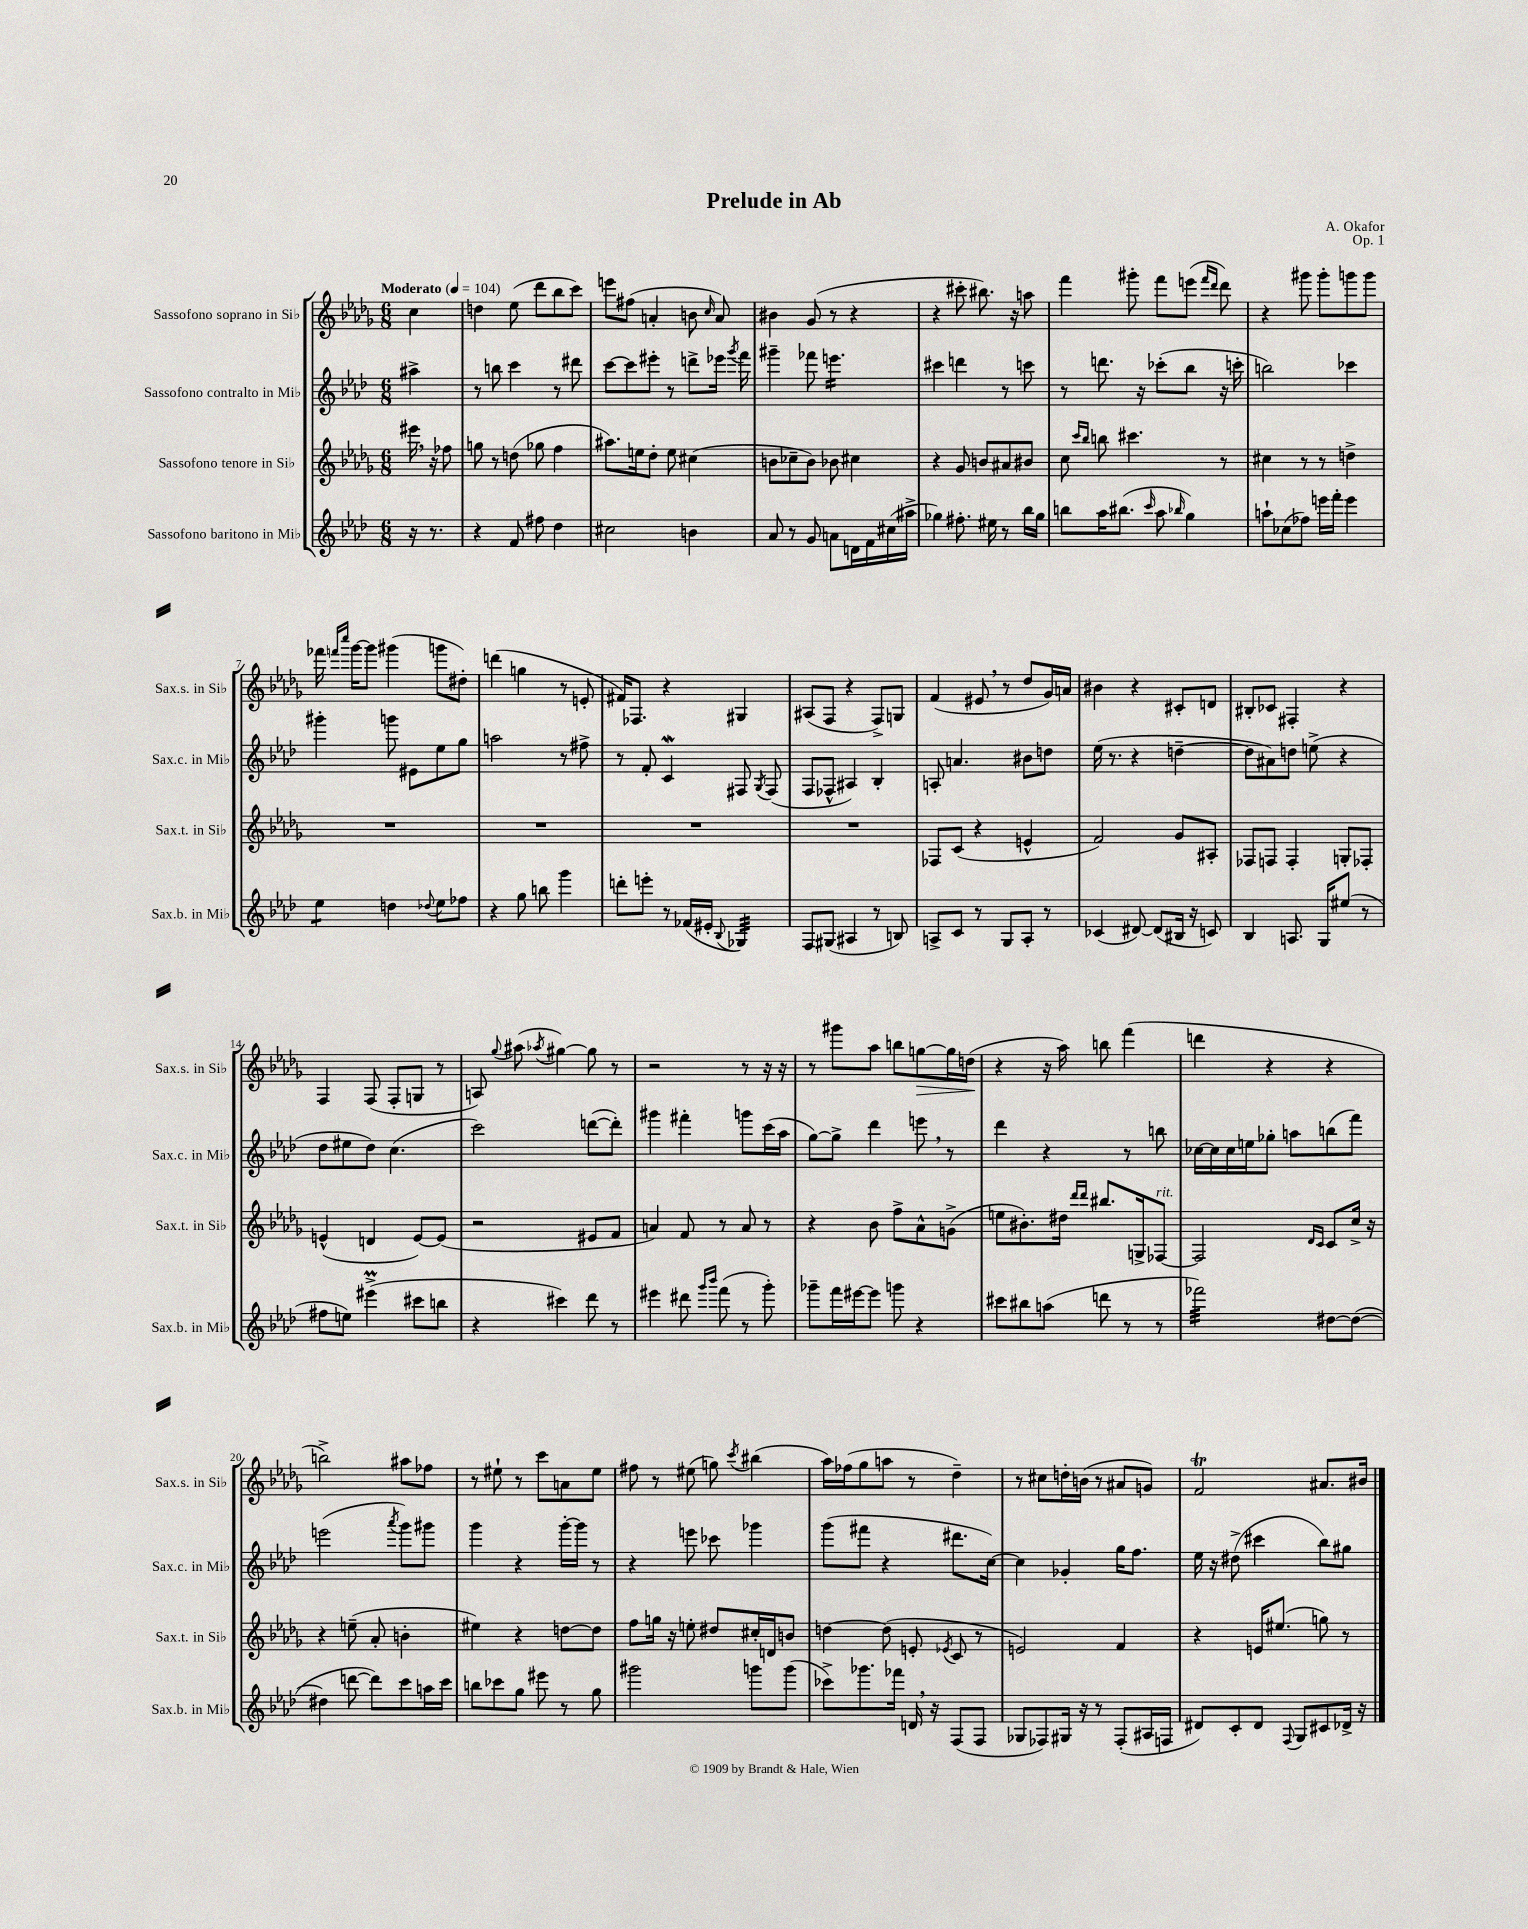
\header { title = "Prelude in Ab" composer = "A. Okafor" opus = "Op. 1" }
<<
\new StaffGroup <<
\new Staff = "s0" \with { instrumentName = "Sassofono soprano in Sib" shortInstrumentName = "Sax.s. in Sib" } {
    \clef treble \key des \major \numericTimeSignature \time 6/8 \partial 4 \tempo "Moderato" 4 = 104
    \autoBeamOff c''4 |
    d''4 ees''8( des'''8[ bes''8 c'''8]) |
    e'''8[ fis''8]( a'4-. b'8 \grace { c''16 } a'8) |
    bis'4 ges'8( r8 r4 |
    r4 cis'''8-. bis''8.) r16 a''8 |
    f'''4 gis'''8-. f'''8[ e'''8]( \grace { f'''16[ des'''16] } des'''8) |
    r4 gis'''8 gis'''8[-. g'''8 g'''8] |
    fes'''16 \grace { f'''16[ c''''16] } ges'''16[~ ges'''8] gis'''4( g'''8[ dis''8]-.) |
    d'''4( g''4 r8 e'8-. |
    fis'16[) fes8.] r4 gis4 |
    ais8[( f8] r4 f8[->) g8] |
    f'4( eis'8 \breathe r8 des''8[ ges'16) a'16] |
    bis'4 r4 cis'8[-. d'8] |
    bis8[-. ces'8] fis4-. r4 |
    f4 f8( f8[-. g8] r8 |
    a8) \appoggiatura { ges''8 } ais''8( \acciaccatura { aes''8 } gis''4~) gis''8 r8 |
    r2 r8 r16 r16 |
    r8 gis'''8[ aes''8] b''8[ g''8~\> g''16 d''16]\!( |
    r4 r16 aes''16) b''8 f'''4( |
    d'''4 r4 r4 |
    b''2->) ais''8[ fes''8] |
    r8 eis''8-! r8 c'''8[ a'8 eis''8] |
    fis''8 r8 eis''8( g''8) \acciaccatura { c'''8 } bis''4( |
    aes''16[) fes''16( ges''8 a''8] r8 des''4--) |
    r8 cis''8[ d''16-. b'16]( r8 ais'8[ g'8]) |
    f'2\trill ais'8.[ bis'16] \bar "|." |
}
\new Staff = "s1" \with { instrumentName = "Sassofono contralto in Mib" shortInstrumentName = "Sax.c. in Mib" } {
    \clef treble \key aes \major \numericTimeSignature \time 6/8 \partial 4
    \autoBeamOff ais''4-> |
    r8 b''8 c'''4 r8 dis'''8 |
    c'''8[~ c'''8 eis'''8]-. r8 d'''8[-> ees'''16] \acciaccatura { g'''8 } f'''16 |
    gis'''4-- fes'''8 e'''4.:16 |
    cis'''4 d'''4 r8 c'''8 |
    r8 d'''8. r16 ces'''8[-.( bes''8] r16 c'''16-. |
    b''2) ces'''4 |
    gis'''4-. g'''8 eis'8[ ees''8 g''8] |
    a''2 r8 fis''8-> |
    r8 f'8-. c'4\mordent fis8 \acciaccatura { g8 } fis8( |
    f8[ fes8]-^ ais4) bes4-. |
    a8-. a'4. bis'8[ d''8] |
    ees''16( r8. r4 d''4~-- |
    d''8[ ais'8) d''8] e''8->( r4 |
    des''8[ eis''8 des''8]) c''4.( |
    c'''2) d'''8[~( d'''8]-.) |
    gis'''4 fis'''4-. g'''8[ c'''16( aes''16] |
    g''8[~) g''8]-> des'''4 e'''8 \breathe r8 |
    des'''4 r4 r8 b''8 |
    ces''16[~ ces''16 ces''16 e''16 ges''8]-. a''8[ b''8( f'''8]) |
    e'''2( \acciaccatura { aes'''8 } g'''8[) gis'''8] |
    g'''4 r4 g'''16[~-. g'''16] r8 |
    r4 e'''8 ces'''8 ges'''4 |
    g'''8[( fis'''8] r4 dis'''8.[ c''16]~) |
    c''4 ges'4-. g''16[ f''8.] |
    ees''16 r16 dis''8->( cis'''4 bes''8[) gis''8] \bar "|." |
}
\new Staff = "s2" \with { instrumentName = "Sassofono tenore in Sib" shortInstrumentName = "Sax.t. in Sib" } {
    \clef treble \key des \major \numericTimeSignature \time 6/8 \partial 4
    \autoBeamOff eis'''16 \breathe r16 fes''8 |
    g''8 r8 d''8( ges''8 f''4 |
    ais''8.[) e''16 des''8]-. e''8 cis''4( |
    b'8[ ces''8-- b'8]) bes'8 cis''4 |
    r4 ges'8 b'8[ ais'8 bis'8] |
    c''8 \grace { c'''16[ bes''16] } b''8 cis'''4. r8 |
    cis''4 r8 r8 d''4-> |
    R2. |
    R2. |
    R2. |
    R2. |
    fes8[ c'8]( r4 e'4-^ |
    f'2) ges'8[ ais8]-. |
    fes8[ f8] f4-. g8[-. fes8]-. |
    e'4-^( d'4 e'8[~) e'8]( |
    r2 eis'8[ f'8] |
    a'4) f'8 r8 a'8 r8 |
    r4 bes'8 f''8[-> aes'8-^ g'8]->( |
    e''8[ bis'8.-.) dis''16] \grace { des'''16[ des'''16] } bis''8.[ g16-> fes8]~^\markup { \italic "rit." } |
    fes2 \grace { des'16[ c'16] } c'8[ c''16]-> r16 |
    r4 e''8--( aes'8-. b'4-. |
    eis''4) r4 d''8[~ d''8] |
    f''8[ g''16] r16 e''8-. dis''8[ cis''16-. d'16 b'8] |
    d''4~ d''8( e'8-. \acciaccatura { ees'8 } c'8 r8 |
    e'2) f'4 |
    r4 e'16[ eis''8.]( g''8) r8 \bar "|." |
}
\new Staff = "s3" \with { instrumentName = "Sassofono baritono in Mib" shortInstrumentName = "Sax.b. in Mib" } {
    \clef treble \key aes \major \numericTimeSignature \time 6/8 \partial 4
    \autoBeamOff r16 r8. |
    r4 f'8 fis''8 des''4 |
    cis''2 b'4 |
    aes'8 r8 g'8 a'8[ d'16 f'16 cis''16( ais''16]-> |
    ges''4) fis''8.-. eis''16 r8 bes''16[ ges''16] |
    b''8[ aes''16 bis''8.]( \grace { c'''16 } aes''8 \grace { bes''16 } g''4) |
    a''8[-! ces''8( fes''8]) e'''16[ f'''16]-. e'''4 |
    ees''4:8 d''4 \appoggiatura { des''8 } ees''8[ fes''8] |
    r4 g''8 b''8 g'''4 |
    d'''8[-. e'''8]-. r8 fes'16[( eis'16]-. \appoggiatura { bes8 } ges4:32) |
    f8[ gis8]( ais4 r8 b8) |
    a8[-> c'8] r8 g8[ a8]-. r8 |
    ces'4( dis'8~) dis'8[( bis16] r16 c'8) |
    bes4 a8. g16[ eis''8]( r8 |
    fis''8[ e''8]) eis'''4->\prall( cis'''8[ b''8] |
    r4 cis'''4) des'''8 r8 |
    eis'''4 dis'''8 \grace { g'''16[ bes'''16] } f'''8( r8 g'''8-.) |
    ges'''8[-- f'''16 eis'''16~ eis'''8] g'''8 r4 |
    cis'''8[ bis''8 a''8]( d'''8 r8 r8 |
    fes'''2:32) dis''8[~ dis''8]~( |
    dis''4 d'''8~ d'''8[) c'''8 a''16 c'''16] |
    b''8[ ces'''8 g''8] eis'''8 r8 g''8 |
    gis'''2 g'''8[ g'''8]( |
    ces'''8[->) ges'''8. fes'''16] d'16 \breathe r16 f8[( f8] |
    ges8[ fes8) gis16] r16 r8 fes8[-.( ais16 f16] |
    dis'8[) c'8-. dis'8] \appoggiatura { f8 } g8[ cis'8 des'16]-> r16 \bar "|." |
}
>>
>>
